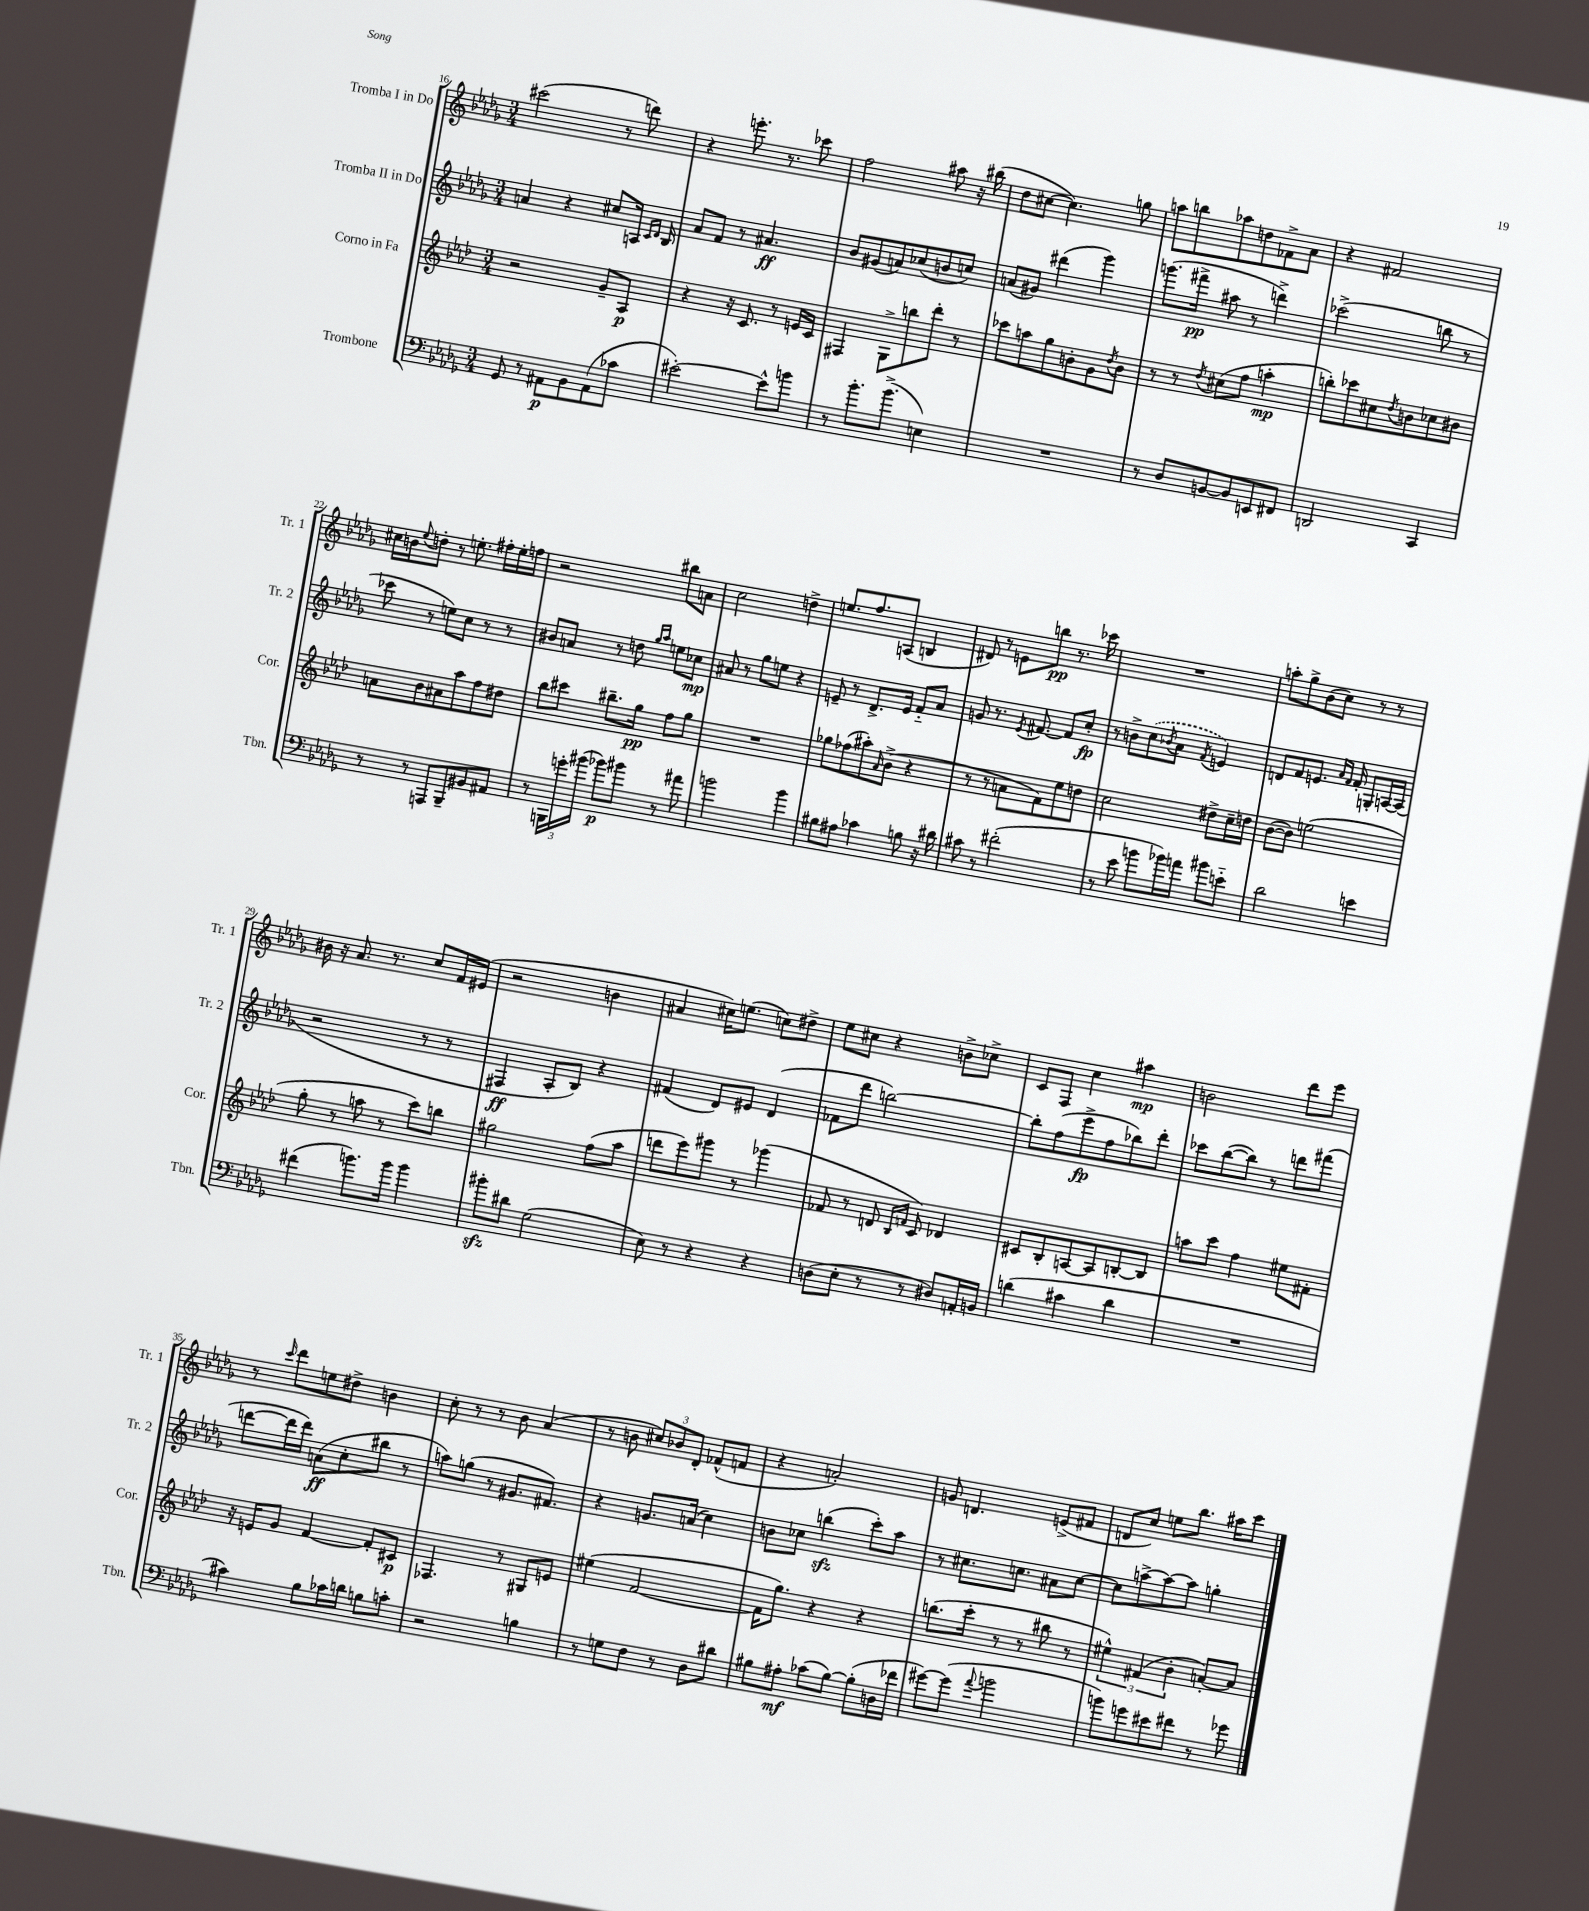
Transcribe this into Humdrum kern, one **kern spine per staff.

**kern	**kern	**kern	**kern
*staff4	*staff3	*staff2	*staff1
*clefF4	*clefG2	*clefG2	*clefG2
*k[b-e-a-d-g-]	*k[b-e-a-d-]	*k[b-e-a-d-g-]	*k[b-e-a-d-g-]
*M3/4	*M3/4	*M3/4	*M3/4
8GG-	2r	4a	(2ccc#
8r	.	.	.
8AA#	.	4r	.
8BB-	.	.	.
(8AA#	8g~	8cc#	8r
8c-	8A-	16A	8ddd)
.	.	16qqc	.
.	.	16qqd-	.
.	.	16B-	.
=	=	=	=
[2e#')	4r	8a-	4r
.	.	8f	.
.	16r	8r	8.eee'
.	8.c	.	.
.	.	4.a#	.
.	.	.	8.r
8e#^^]	8r	.	.
8b	16e	.	8ccc-
.	16c	.	.
=	=	=	=
8r	4F#	8b-	2ff
8.b-'	.	(8g#	.
.	8G^	8a)	.
(8.b-^	.	.	.
.	8bb	(8cc-	.
4E)	8ddd-'	8b	8aa#
.	8r	8cc)	16r
.	.	.	(16bb#
=	=	=	=
2.r	8ccc-	(8a	8dd-
.	8aa	8g#)	[8cc#
.	8gg	(4ddd#	4.cc#])
.	8b'	.	.
.	8g	4ggg-)	.
.	8qdd-	.	.
.	8b	.	8gg
=	=	=	=
8r	8r	(8.ggg	8aa
8D-	8r	.	8bb
.	.	16fff#^	.
.	8qdd-	.	.
[8BB	(8cc#	8aa#	8aa-
8BB]	8ff	8r	8dd
8EE	4aa'	4ddd^)	8f-^
8FF#	.	.	8a-
=	=	=	=
2DD	8bb')	(2ccc-^	4r
.	8ccc-	.	.
.	8cc#	.	2f#
.	8qdd-	.	.
.	8b	.	.
4CC	8cc-	8bb	.
.	8b#	8r	.
=	=	=	=
8r	8a	8ccc-	16cc#
.	.	.	16b
.	.	.	8qqee-
8r	8b-	8r	8dd'
8AAA	8a#	8ee)	8r
8BBB-~	8aa-	8cc	8.ee'
8BB#	8ff	8r	.
.	.	.	16ff#'
8AA#	8dd#	8r	16ee'
.	.	.	16ff
=	=	=	=
8r	8bb-	8b#	2r
24BBB	8ccc#	8a	.
24g'	.	.	.
(24b#	.	.	.
8b-)	8.bb#~	8r	.
8b#	.	8dd	.
.	16gg	.	.
.	.	16qqgg-	.
.	.	16qqaa-	.
8r	8ff	8ee	8bb#
8a#	8gg	8cc-	8a
=	=	=	=
2b	2.r	8a#	2cc
.	.	8r	.
.	.	8gg-	.
.	.	8ee	.
4b	.	4r	4dd^
=	=	=	=
8B#	8gg-	8e~	8.ee
8A#	(8ff-	8r	.
.	.	.	8.ff
4c-	8aa#')	8.d-^	.
.	16qqa-	.	.
.	(8b-^	.	(8A
.	.	16e	.
8B	4r	8f'~	4B
16r	.	8a-	.
16d#	.	.	.
=	=	=	=
8c#	8r	8g	8d#)
8r	8r	8.r	8r
(2f#'	8a	.	8e
.	.	8qe-	.
.	.	[8.f#	.
.	8f)	.	8bb
.	8ee-	8f#]	8.r
.	8dd	8cc'	.
.	.	.	16ccc-
=	=	=	=
8r	2cc	8r	2.r
8e-	.	8b^	.
8b	.	(8cc	.
.	.	8qb-	.
16b-)	.	8a-	.
16a	.	.	.
.	.	8qf	.
8b#	8dd#^	4e)	.
8e'~	16cc~	.	.
.	16dd	.	.
=	=	=	=
2d-	([8b-	8d	8aa'
.	8b-])	8f	8gg-^
.	(2ee	8.e	(8b-
.	.	.	8cc)
.	.	16qqa-	.
.	.	16qqf	.
.	.	16f'	.
4e	.	8G'	8r
.	.	[16A	8r
.	.	(16A]	.
=	=	=	=
(4f#	8gg'	2r	16b#
.	.	.	16r
.	8r	.	8.a-
8.b)	8aa	.	.
.	.	.	8.r
.	8r	.	.
16b	.	.	.
4b	8ccc)	8r	8cc
.	8bb	8r	16f
.	.	.	(16e#
=	=	=	=
8b#'	2gg#	4F#	2r
8d#	.	.	.
(2G-	.	8A-'	.
.	.	8B-)	.
.	(8ff	4r	4b
.	8aa-	.	.
=	=	=	=
8E-)	8ddd	(4f#	4a#
8r	8eee-)	.	.
4r	8ggg#	8d-)	16cc#)
.	.	.	(8.ee
.	8r	8e#	.
4r	(4ggg-	(4d-	8cc)
.	.	.	8dd#^
=	=	=	=
(8D	8f-	8f-	8ee-
8E-'	8r	8ddd-	8cc#
8r	8d	[2bb)	4r
.	16qqB-	.	.
.	16qqf	.	.
8r	8c)	.	.
8D#)	4d-	.	8b^
16AA'	.	.	8cc-^
16BB	.	.	.
=	=	=	=
(4d	8c#	8bb']	8c
.	8B-'	(8ff	8F
4c#	[8A	8eee-^	4cc
.	8A]	8ff	.
4d	[8B'	8bb-)	4aa#
.	8B]	8ddd-'	.
=	=	=	=
2.r	8aa	8ccc-	2b
.	8ccc	([8bb-	.
.	4ff	8bb-])	.
.	.	8r	.
.	8ee#	8ddd	8ddd-
.	8f#'	(8fff#	8eee-
=	=	=	=
4c#)	16r	[8ddd	8r
.	16e	.	.
.	.	.	16qqccc
.	8g	16ddd]	8ddd-
.	.	16ddd)	.
8B-	[4f	(8a	8ee
16c-	.	8cc'	8dd#^
16d	.	.	.
8B	8f']	8bb#	4b
8c'	8c#	8r	.
=	=	=	=
2r	4.F-	8aa)	8cc'
.	.	(8gg	8r
.	.	8r	8r
.	8r	8.g#	8b-
4B	8G#	.	(4a-
.	.	8.f#)	.
.	8e	.	.
=	=	=	=
8r	(4ee#	4r	8r
8G	.	.	8b
8F	[2f	8.g	12cc#)
.	.	.	12b-
8r	.	.	.
.	.	.	12d-'
.	.	(16a	.
8D-	.	4cc)	(8f-^^
8d#	.	.	8f
=	=	=	=
8B#	16f]	8b	4r
.	8.gg)	.	.
8A#'	.	8cc-	.
(8c-	4r	(4bb	2a')
[8B#)	.	.	.
(8B#']	4r	8ccc')	.
16D	.	8aa-	.
16f-	.	.	.
=	=	=	=
[8g#)	(8.bb	8r	8g
(8g#]	.	8.cc#	4.d
.	16ccc'	.	.
8qqa-	.	.	.
2b	8r	.	.
.	.	8.cc	.
.	8r	.	.
.	8bb#	8a#	(8e^
.	8r	[8cc	8f#
=	=	=	=
8b)	6ee#^^)	8cc]	8d
8g	.	[8aa^	8cc)
.	(6f#	.	.
8e#	.	8aa_	8ee
.	6b-'	.	.
8f#	.	8aa]	8.bb-
8r	[8a')	4gg'	.
.	.	.	16aa#
8g-	8a]	.	8ccc
==	==	==	==
*-	*-	*-	*-
